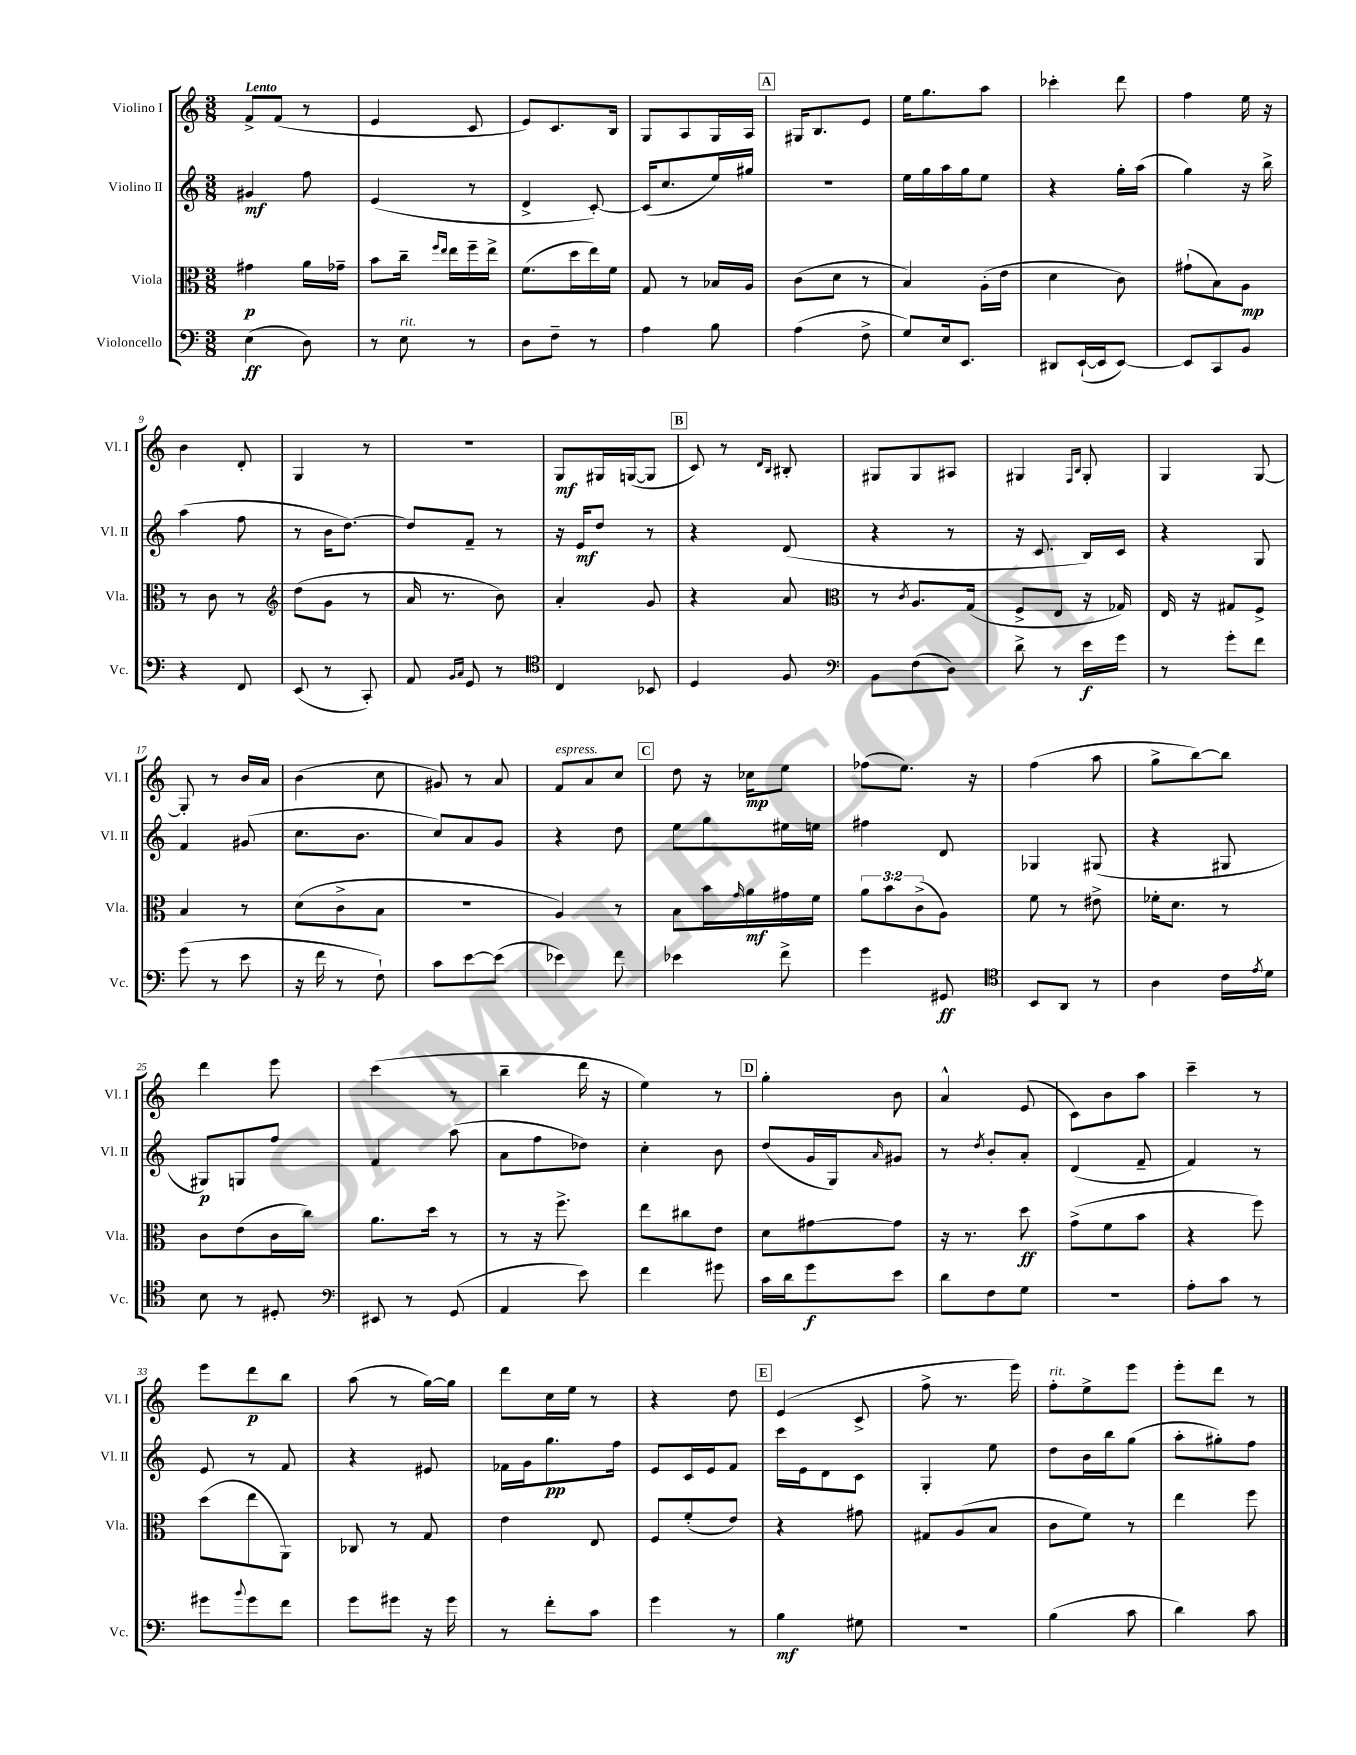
<<
\new StaffGroup <<
\new Staff = "s0" \with { instrumentName = "Violino I" shortInstrumentName = "Vl. I" } {
    \clef treble \key c \major \numericTimeSignature \time 3/8 \tempo "Lento"
    f'8-> f'8( r8 |
    e'4 c'8 |
    e'8) c'8. b16 |
    g8 a8 g16 a16 |
    \mark \markup { \box "A" } gis16 b8. e'8 |
    e''16 g''8. a''8 |
    ces'''4-. d'''8 |
    f''4 e''16 r16 |
    b'4 d'8-. |
    g4 r8 |
    R4. |
    g8\mf gis16 g16~( g8 |
    \mark \markup { \box "B" } c'8) r8 \grace { d'16 b16 } bis8-. |
    gis8 gis8 ais8 |
    gis4 \grace { f16 b16 } gis8-. |
    g4 g8~ |
    g8-. r8 b'16 a'16 |
    b'4( c''8 |
    gis'8) r8 a'8 |
    f'8^\markup { \italic "espress." } a'8 c''8 |
    \mark \markup { \box "C" } d''8 r16 ces''16\mp e''8 |
    fes''8( e''8.) r16 |
    f''4( a''8 |
    g''8-> b''8~) b''8 |
    d'''4 e'''8 |
    c'''4( r8 |
    b''4-- d'''16 r16 |
    e''4) r8 |
    \mark \markup { \box "D" } g''4-. b'8 |
    a'4-^ e'8( |
    c'8) b'8 a''8 |
    c'''4-- r8 |
    e'''8 d'''8\p b''8 |
    a''8( r8 g''16~) g''16 |
    d'''8 c''16 e''16 r8 |
    r4 d''8 |
    \mark \markup { \box "E" } e'4( c'8-> |
    f''8-> r8. e'''16) |
    f''8-.^\markup { \italic "rit." } e''8-> e'''8 |
    e'''8-. d'''8 r8 \bar "|." |
}
\new Staff = "s1" \with { instrumentName = "Violino II" shortInstrumentName = "Vl. II" } {
    \clef treble \key c \major \numericTimeSignature \time 3/8
    gis'4\mf f''8 |
    e'4( r8 |
    d'4-> c'8~-.) |
    c'16( c''8. e''16) gis''16 |
    \mark \markup { \box "A" } R4. |
    e''16 g''16 a''16 g''16 e''8 |
    r4 g''16-. a''16( |
    g''4) r16 b''16-> |
    a''4( f''8 |
    r8 b'16 d''8.~) |
    d''8 f'8-- r8 |
    r16 e'16\mf d''8 r8 |
    \mark \markup { \box "B" } r4 d'8( |
    r4 r8 |
    r16 c'8. b16) c'16 |
    r4 g8 |
    f'4 gis'8( |
    c''8. b'8. |
    c''8) a'8 g'8 |
    r4 d''8 |
    \mark \markup { \box "C" } e''8 g''8 eis''16 e''16 |
    fis''4 d'8 |
    ges4 gis8( |
    r4 gis8 |
    gis8\p) g8 f''8 |
    f'4 a''8( |
    a'8 f''8 des''8) |
    c''4-. b'8 |
    \mark \markup { \box "D" } d''8( g'16 g16) \grace { a'16 } gis'8 |
    r8 \acciaccatura { d''8 } b'8-. a'8-. |
    d'4( f'8-- |
    f'4) r8 |
    e'8 r8 f'8 |
    r4 eis'8 |
    fes'16 g'16 g''8.\pp f''16 |
    e'8 c'16 e'16 f'8 |
    \mark \markup { \box "E" } c'''16 e'16 d'8 c'8 |
    g4-. e''8 |
    d''8 b'16 b''16 g''8( |
    a''8-. gis''8-.) f''8 \bar "|." |
}
\new Staff = "s2" \with { instrumentName = "Viola" shortInstrumentName = "Vla." } {
    \clef alto \key c \major \numericTimeSignature \time 3/8 \override Staff.TupletNumber.text = #tuplet-number::calc-fraction-text
    gis'4\p a'16 ges'16-- |
    b'8 c''16-- \grace { f''16 e''16 } e''16 f''16-- e''16-> |
    f'8.( d''16 e''16) f'16 |
    g8 r8 bes16 a16 |
    \mark \markup { \box "A" } c'8( d'8 r8 |
    b4) a16-.( e'16 |
    d'4 c'8) |
    gis'8-!( b8) a8\mp |
    r8 c'8 r8 |
    \clef treble d''8( g'8 r8 |
    a'16 r8. b'8) |
    a'4-. g'8 |
    \mark \markup { \box "B" } r4 a'8 |
    \clef alto r8 \acciaccatura { c'8 } a8. g16( |
    f8-> e8 r16 ges16) |
    e16 r16 gis8 f8-> |
    b4 r8 |
    d'8( c'8-> b8 |
    R4. |
    a4) r8 |
    \mark \markup { \box "C" } b8 b'16 \grace { g'16 } a'16\mf gis'16 f'16 |
    \tuplet 3/2 { a'8 b'8 c'8->( } a8) |
    f'8 r8 eis'8-> |
    fes'16-. d'8. r8 |
    c'8 e'8( c'16 c''16) |
    a'8. d''16 r8 |
    r8 r16 f''8.-> |
    e''8 cis''8 e'8 |
    \mark \markup { \box "D" } d'8 gis'8~ gis'8 |
    r16 r8. d''8\ff |
    g'8->( f'8 b'8 |
    r4 f''8) |
    d''8( e''8 a,8) |
    ces8 r8 g8 |
    e'4 e8 |
    f8 f'8-.( e'8) |
    \mark \markup { \box "E" } r4 gis'8 |
    gis8 a8( b8 |
    c'8 f'8) r8 |
    e''4 f''8 \bar "|." |
}
\new Staff = "s3" \with { instrumentName = "Violoncello" shortInstrumentName = "Vc." } {
    \clef bass \key c \major \numericTimeSignature \time 3/8
    e4\ff( d8) |
    r8 e8^\markup { \italic "rit." } r8 |
    d8 f8-- r8 |
    a4 b8 |
    \mark \markup { \box "A" } a4( f8-> |
    g8) e16 e,8. |
    dis,8 e,16~-!( e,16 e,8~) |
    e,8 c,8 b,8 |
    r4 f,8 |
    e,8( r8 c,8-.) |
    a,8 \grace { b,16 c16 } g,8 r8 |
    \clef tenor c4 bes,8 |
    \mark \markup { \box "B" } d4 f8 |
    \clef bass b,8 f8( d8) |
    d'8-> r8 e'16\f g'16 |
    r8 g'8-. f'8 |
    g'8( r8 e'8 |
    r16 f'16 r8 f8-!) |
    c'8 e'8~ e'8( |
    ees'4) f'8 |
    \mark \markup { \box "C" } ees'4 f'8-> |
    g'4 gis,8\ff |
    \clef tenor b,8 a,8 r8 |
    a4 c'16 \acciaccatura { e'8 } d'16 |
    b8 r8 dis8-. |
    \clef bass eis,8 r8 g,8( |
    a,4 e'8) |
    f'4 gis'8 |
    \mark \markup { \box "D" } c'16 d'16 g'8\f e'8 |
    d'8 f8 g8 |
    R4. |
    a8-. c'8 r8 |
    gis'8 \appoggiatura { b'8 } gis'8 f'8 |
    g'8 gis'8 r16 gis'16 |
    r8 f'8-. c'8 |
    g'4 r8 |
    \mark \markup { \box "E" } b4\mf gis8 |
    R4. |
    b4( c'8 |
    d'4) c'8 \bar "|." |
}
>>
>>
